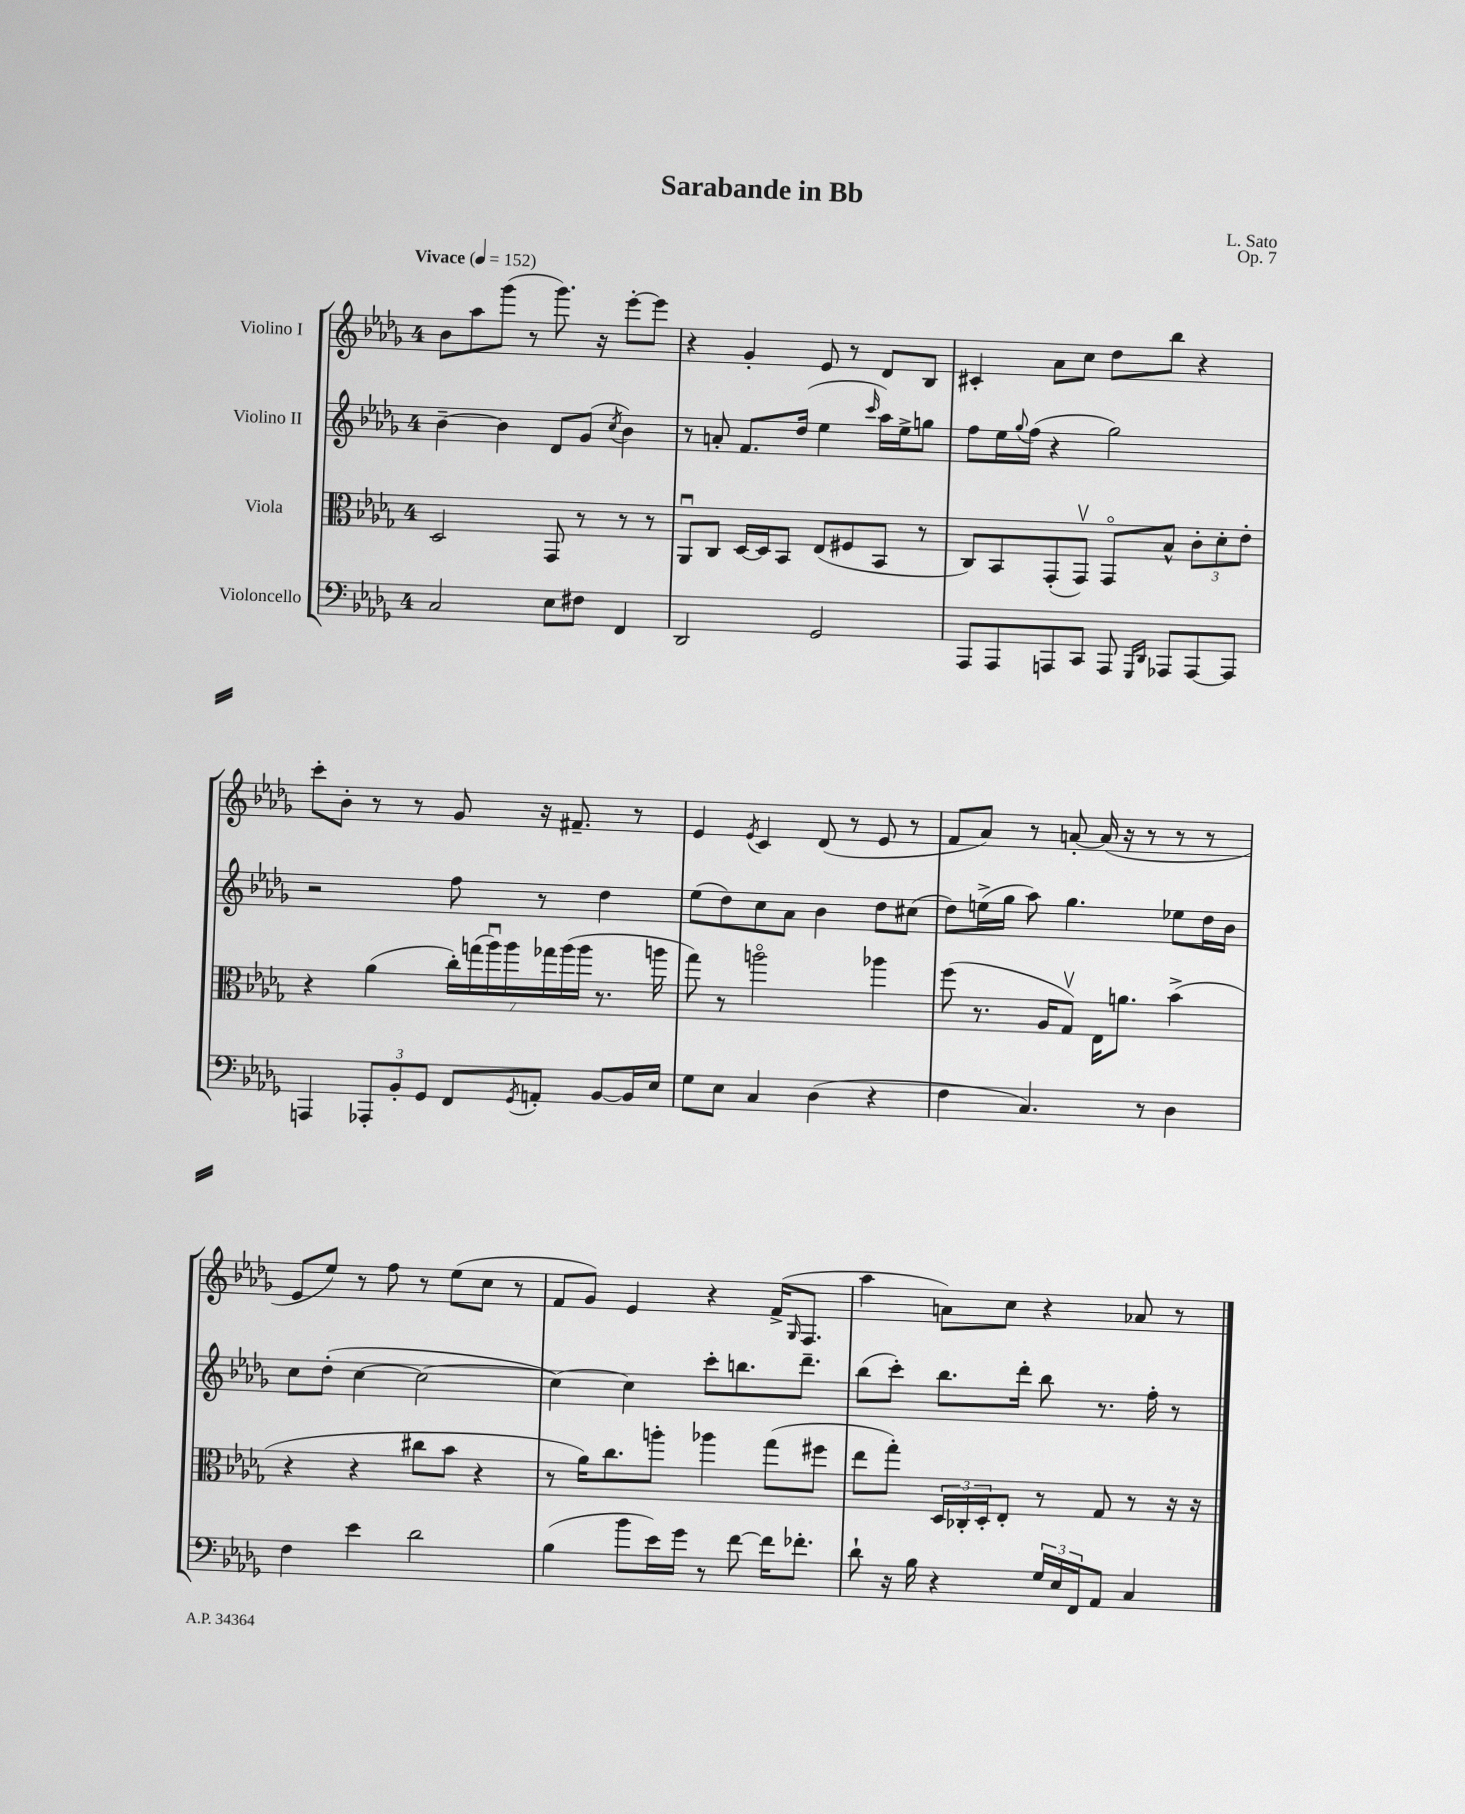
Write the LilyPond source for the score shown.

\header { title = "Sarabande in Bb" composer = "L. Sato" opus = "Op. 7" }
<<
\new StaffGroup <<
\new Staff = "s0" \with { instrumentName = "Violino I" } {
    \clef treble \key des \major \once \override Staff.TimeSignature.style = #'single-digit \time 4/4 \tempo "Vivace" 4 = 152
    bes'8 aes''8 ges'''8( r8 ges'''8.) r16 ees'''8~-. ees'''8 |
    r4 ges'4-. ees'8 r8 des'8 bes8 |
    cis'4-. aes'8 c''8 des''8 bes''8 r4 |
    c'''8-. bes'8-. r8 r8 ges'8 r16 fis'8.-- r8 |
    ees'4 \acciaccatura { ees'8 } c'4 des'8( r8 ees'8 r8 |
    f'8 aes'8) r8 a'8~-. a'16( r16 r8 r8 r8 |
    ees'8 ees''8) r8 f''8 r8 ees''8( c''8 r8 |
    f'8 ges'8) ees'4 r4 f'16->( \grace { ges16 } f8. |
    aes''4 a'8) c''8 r4 aes'8 r8 \bar "|." |
}
\new Staff = "s1" \with { instrumentName = "Violino II" } {
    \clef treble \key des \major \once \override Staff.TimeSignature.style = #'single-digit \time 4/4
    bes'4~-- bes'4 des'8 ges'8( \acciaccatura { c''8 } bes'4) |
    r8 a'8-. f'8. des''16( ees''4 \grace { c'''16 } aes''16) ees''16-> g''8 |
    f''8 ees''16 \appoggiatura { ges''8 } f''16( r4 ges''2) |
    r2 f''8 r8 des''4 |
    ees''8( des''8) c''8 aes'8 bes'4 des''8 cis''8( |
    des''8) e''16->( ges''16 aes''8) ges''4. ees''8 des''16 bes'16 |
    c''8 des''8-.( c''4~ c''2~ |
    c''4~) c''4 c'''8-. b''8. des'''8.-- |
    bes''8( c'''8-.) bes''8. des'''16-. bes''8 r8. f''16-. r8 \bar "|." |
}
\new Staff = "s2" \with { instrumentName = "Viola" } {
    \clef alto \key des \major \once \override Staff.TimeSignature.style = #'single-digit \time 4/4
    des2 ges,8 r8 r8 r8 |
    aes,8\downbow c8 des16~ des16 bes,8 ees8( fis8 bes,8 r8 |
    c8) bes,8 ges,8-.( ges,8\upbow) ges,8\flageolet bes8-^ \tuplet 3/2 { c'8-. des'8-. ees'8-. } |
    r4 aes'4( \tuplet 7/4 { c''16-.) g''16( aes''16\downbow) aes''16 ges''16 aes''16( aes''16 } r8. a''16 |
    ges''8) r8 a''2\flageolet aes''4 |
    f''8( r8. aes16 ges8\upbow) ees16 a'8. bes'4->( |
    r4 r4 cis''8 bes'8 r4 |
    r8 aes'16) c''8. a''8-. aes''4 ges''8( fis''8 |
    ees''8 ges''8-.) \tuplet 3/2 { des16 ces16-. des16-. } ees8-. r8 ges8 r8 r16 r16 \bar "|." |
}
\new Staff = "s3" \with { instrumentName = "Violoncello" } {
    \clef bass \key des \major \once \override Staff.TimeSignature.style = #'single-digit \time 4/4
    c2 ees8 fis8 f,4 |
    des,2 ges,2 |
    aes,,8 aes,,8 a,,8 c,8 a,,8 \grace { ges,,16 des,16 } aes,,8 aes,,8~ aes,,8 |
    a,,4 \tuplet 3/2 { aes,,8-. bes,8-. ges,8 } f,8 \acciaccatura { ges,8 } a,8-. bes,8~ bes,16 ees16 |
    ges8 ees8 c4 des4( r4 |
    f4 c4.) r8 des4 |
    f4 ees'4 des'2 |
    bes4( bes'8 ees'16) ges'16 r8 f'8~ f'16 fes'8.-. |
    des'8-! r16 bes16 r4 \tuplet 3/2 { ges16 ees16 f,16 } aes,8 c4 \bar "|." |
}
>>
>>
\layout { \context { \Score \remove "Bar_number_engraver" } }
